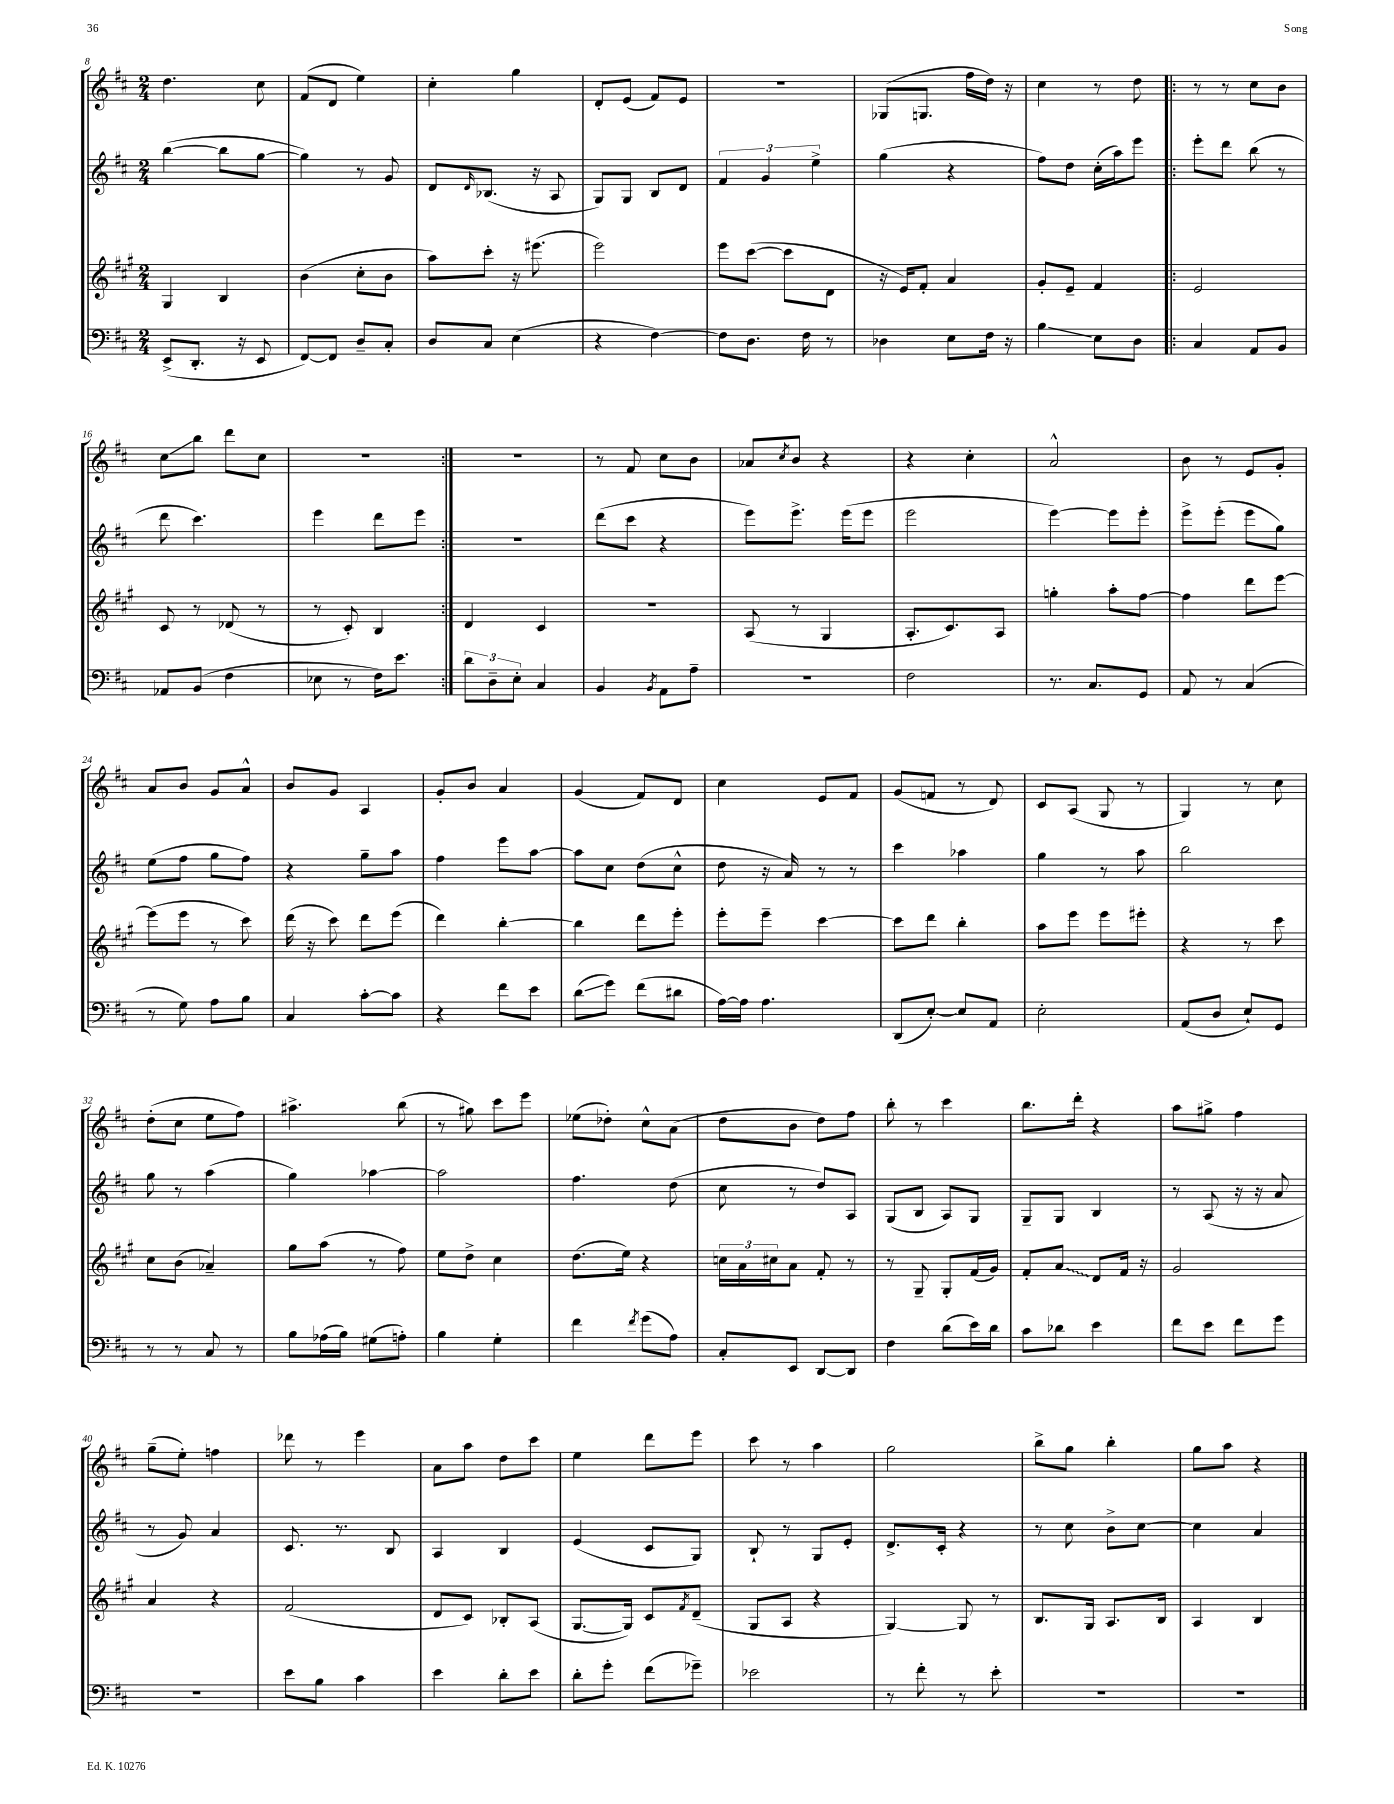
<<
\new StaffGroup <<
\new Staff = "s0" {
    \clef treble \key d \major \numericTimeSignature \time 2/4
    d''4. cis''8 |
    fis'8( d'8 e''4) |
    cis''4-. g''4 |
    d'8-. e'8( fis'8) e'8 |
    R2 |
    ges8( g8. fis''16 d''16) r16 |
    cis''4 r8 d''8 |
    \repeat volta 2 { r8 r8 cis''8 b'8 |
    cis''8\glissando b''8 d'''8 cis''8 |
    r2 | }
    R2 |
    r8 fis'8 cis''8 b'8 |
    aes'8 \acciaccatura { cis''8 } b'8 r4 |
    r4 cis''4-. |
    a'2-^ |
    b'8 r8 e'8 g'8-. |
    a'8 b'8 g'8 a'8-^ |
    b'8 g'8 a4 |
    g'8-. b'8 a'4 |
    g'4( fis'8) d'8 |
    cis''4 e'8 fis'8 |
    g'8( f'8 r8 d'8) |
    cis'8 a8( g8 r8 |
    g4) r8 cis''8 |
    d''8-.( cis''8 e''8 fis''8) |
    ais''4.-> b''8( |
    r8 gis''8) cis'''8 e'''8 |
    ees''8( des''8-.) cis''8-^ a'8( |
    d''8 b'8 d''8) fis''8 |
    b''8-. r8 cis'''4 |
    b''8. d'''16-. r4 |
    a''8 gis''8-> fis''4 |
    g''8--( e''8-.) f''4 |
    des'''8 r8 e'''4 |
    a'8 a''8 d''8 cis'''8 |
    e''4 d'''8 e'''8 |
    cis'''8 r8 a''4 |
    g''2 |
    b''8-> g''8 b''4-. |
    g''8 a''8 r4 \bar "|." |
}
\new Staff = "s1" {
    \clef treble \key d \major \numericTimeSignature \time 2/4
    b''4~( b''8 g''8~ |
    g''4) r8 g'8 |
    d'8 \grace { d'16 } bes8.( r16 a8 |
    g8) g8 b8 d'8 |
    \tuplet 3/2 { fis'4 g'4 e''4-> } |
    g''4( r4 |
    fis''8) d''8 cis''16-.( a''16) e'''8 |
    \repeat volta 2 { e'''8-. d'''8 b''8( r8 |
    d'''8 cis'''4.) |
    e'''4 d'''8 e'''8 | }
    r2 |
    d'''8( cis'''8 r4 |
    e'''8) e'''8.-> e'''16( e'''8 |
    e'''2 |
    e'''4~) e'''8 e'''8-. |
    e'''8-> e'''8-.( e'''8 g''8) |
    e''8( fis''8 g''8 fis''8) |
    r4 g''8-- a''8 |
    fis''4 e'''8 a''8~ |
    a''8 cis''8 d''8( cis''8-^ |
    d''8 r16 a'16) r8 r8 |
    cis'''4 aes''4 |
    g''4 r8 a''8 |
    b''2 |
    g''8 r8 a''4( |
    g''4) aes''4~ |
    aes''2 |
    fis''4. d''8( |
    cis''8 r8 d''8) a8 |
    g8( b8 a8) g8 |
    g8-- g8 b4 |
    r8 a8( r16 r16 a'8 |
    r8 g'8) a'4 |
    cis'8. r8. b8 |
    a4 b4 |
    e'4( cis'8 g8) |
    b8-! r8 g8 e'8-. |
    d'8.-> cis'16-. r4 |
    r8 cis''8 b'8-> cis''8~ |
    cis''4 a'4 \bar "|." |
}
\new Staff = "s2" {
    \clef treble \key a \major \numericTimeSignature \time 2/4
    gis4 b4 |
    b'4( cis''8-. b'8 |
    a''8) cis'''8-. r16 eis'''8.( |
    e'''2) |
    e'''8 cis'''8~( cis'''8 d'8 |
    r16 e'16) fis'8-. a'4 |
    gis'8-. e'8-- fis'4 |
    \repeat volta 2 { e'2 |
    cis'8 r8 des'8( r8 |
    r8 cis'8-.) b4 | }
    d'4 cis'4 |
    R2 |
    a8( r8 gis4 |
    a8.-. cis'8.) a8 |
    g''4-. a''8-. fis''8~ |
    fis''4 d'''8 e'''8~ |
    e'''8( e'''8 r8 cis'''8) |
    d'''16( r16 cis'''8) d'''8 e'''8( |
    d'''4) b''4~-. |
    b''4 d'''8 e'''8-. |
    e'''8-. e'''8-- cis'''4~ |
    cis'''8 d'''8 b''4-. |
    a''8 e'''8 e'''8 eis'''8-. |
    r4 r8 cis'''8 |
    cis''8 b'8( aes'4--) |
    gis''8 a''8( r8 fis''8) |
    e''8 d''8-> cis''4 |
    d''8.( e''16) r4 |
    \tuplet 3/2 { c''16 a'16 cis''16 } a'8 fis'8-. r8 |
    r8 gis8-- gis8-. fis'16( gis'16) |
    fis'8-. \once \override Glissando.style = #'zigzag a'8\glissando d'8 fis'16 r16 |
    gis'2 |
    a'4 r4 |
    fis'2( |
    d'8 cis'8) bes8-. a8( |
    gis8.~ gis16) cis'8 \acciaccatura { fis'8 } d'8--( |
    gis8 a8 r4 |
    gis4~) gis8 r8 |
    b8. gis16 a8. b16 |
    a4 b4 \bar "|." |
}
\new Staff = "s3" {
    \clef bass \key d \major \numericTimeSignature \time 2/4
    e,8->( d,8.-. r16 e,8 |
    fis,8~) fis,8 d8-- cis8-. |
    d8 cis8 e4( |
    r4 fis4~) |
    fis8 d8. fis16 r8 |
    des4 e8 fis16 r16 |
    b4\glissando e8 d8 |
    \repeat volta 2 { cis4 a,8 b,8 |
    aes,8 b,8( fis4 |
    ees8 r8 fis16) e'8. | }
    \tuplet 3/2 { d'8 d8-- e8-. } cis4 |
    b,4 \acciaccatura { b,8 } a,8 a8-- |
    R2 |
    fis2 |
    r8. cis8. g,8 |
    a,8 r8 cis4( |
    r8 g8) a8 b8 |
    cis4 cis'8~-. cis'8 |
    r4 fis'8 e'8 |
    d'8\glissando( g'8) fis'8( dis'8 |
    a16~) a16 a4. |
    d,8( e8~-.) e8 a,8 |
    e2-. |
    a,8( d8 e8-!) g,8 |
    r8 r8 cis8 r8 |
    b8 aes16( b16) gis8( a8-.) |
    b4 g4-. |
    fis'4 \acciaccatura { fis'8 } g'8( a8) |
    cis8-. e,8 d,8~ d,8 |
    fis4 d'8( e'16) d'16 |
    cis'8 des'8 e'4 |
    fis'8 e'8 fis'8 g'8 |
    r2 |
    e'8 b8 cis'4 |
    e'4 d'8-. e'8 |
    d'8-. g'8-. fis'8( ges'8--) |
    ees'2 |
    r8 fis'8-. r8 e'8-. |
    R2 |
    R2 \bar "|." |
}
>>
>>
\layout { \context { \Score currentBarNumber = #8 } }
